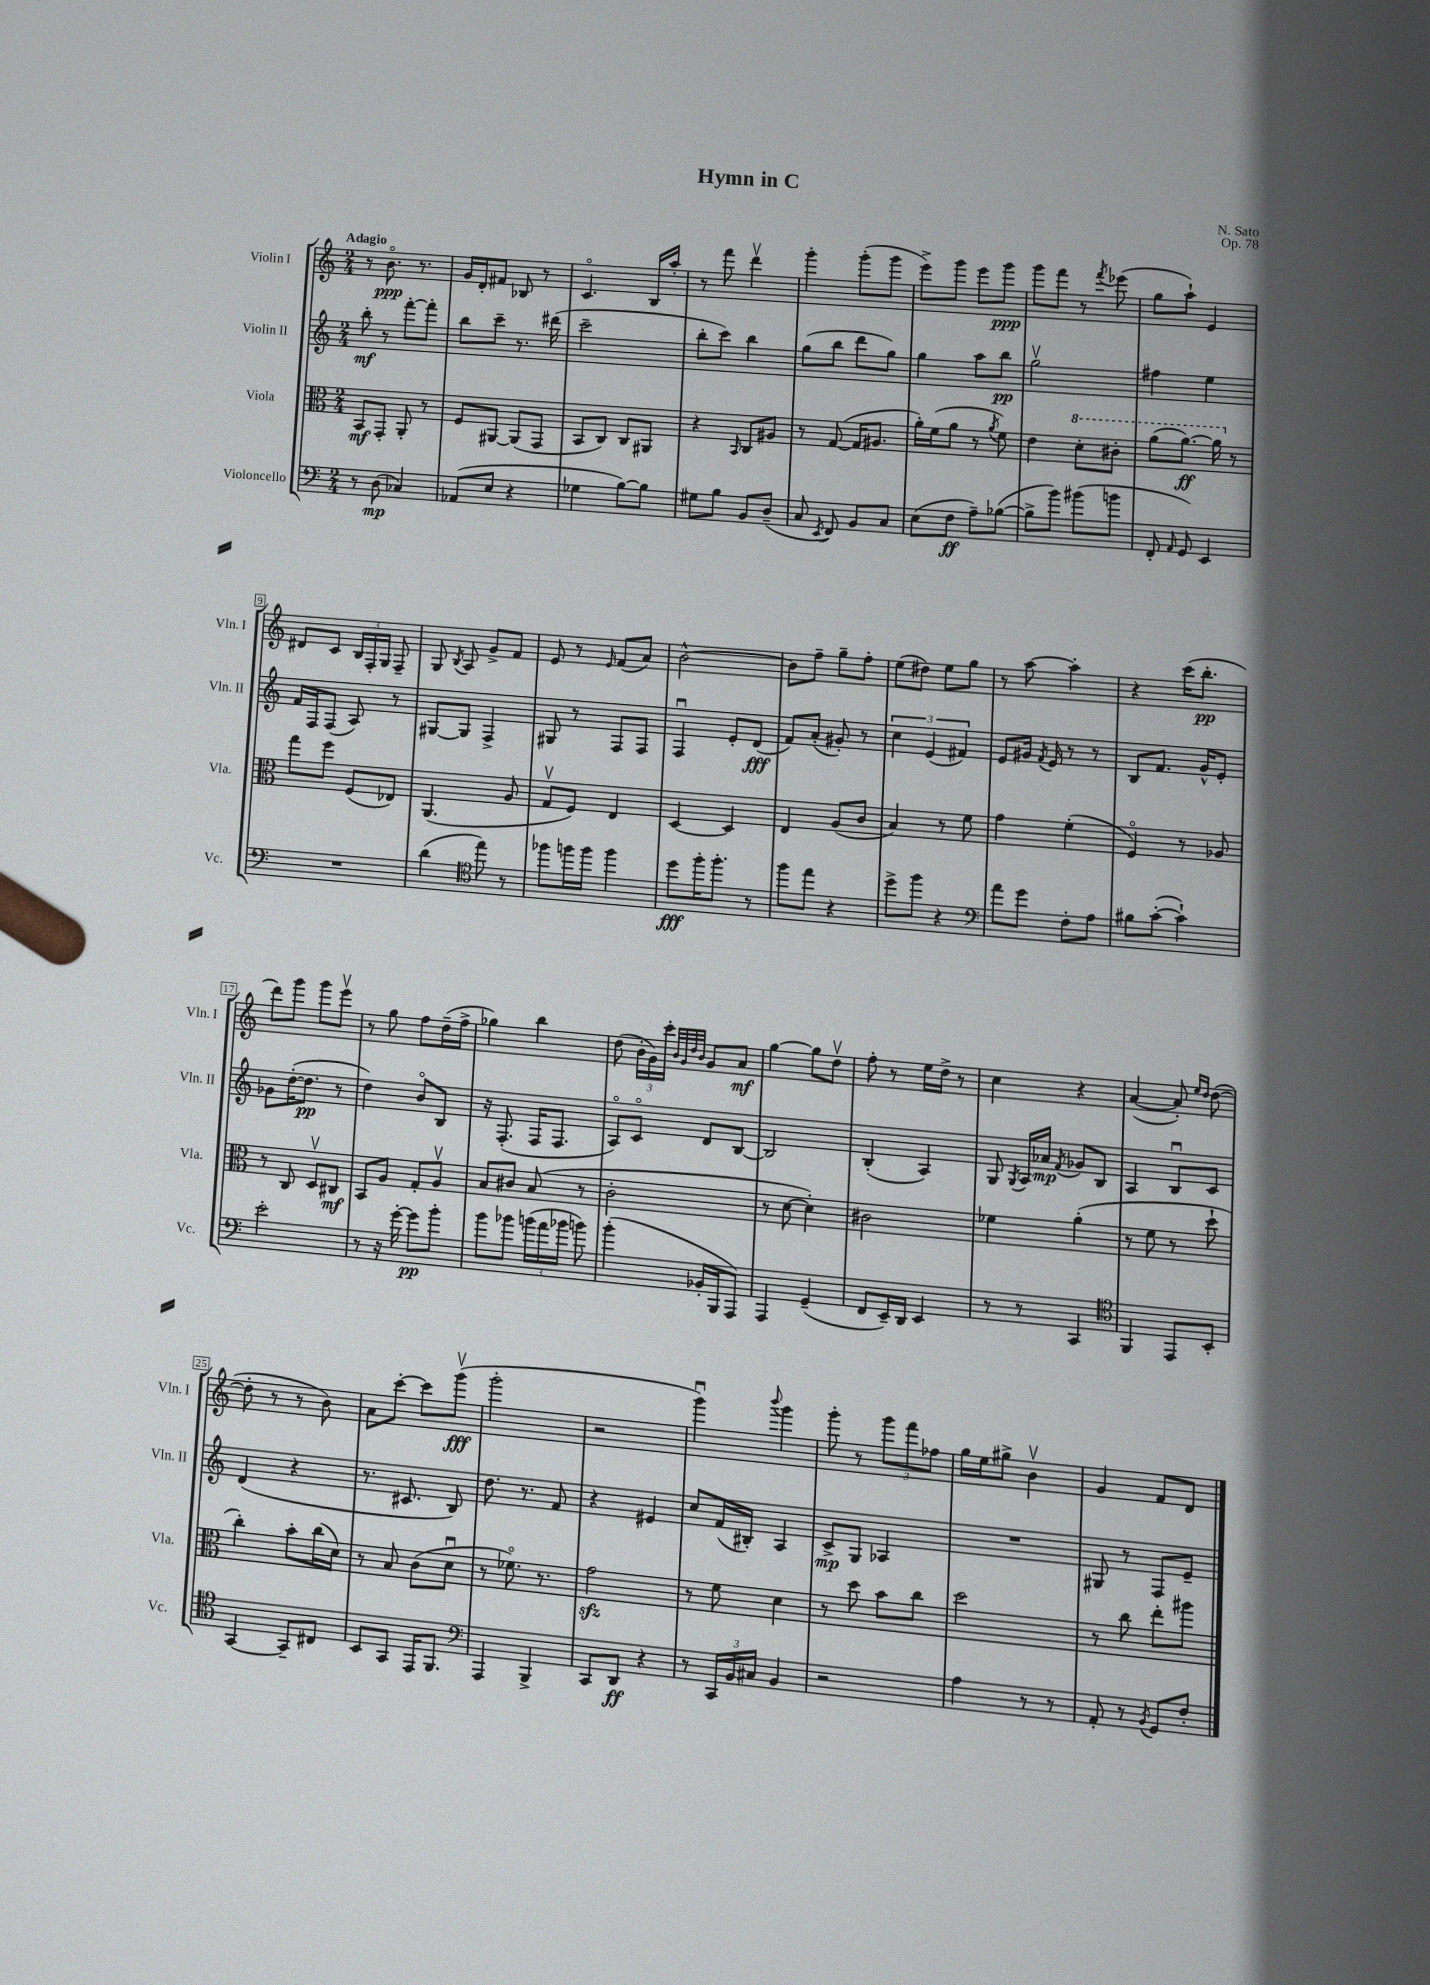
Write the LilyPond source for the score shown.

\header { title = "Hymn in C" composer = "N. Sato" opus = "Op. 78" }
<<
\new StaffGroup <<
\new Staff = "s0" \with { instrumentName = "Violin I" shortInstrumentName = "Vln. I" } {
    \clef treble \key c \major \numericTimeSignature \time 2/4 \tempo "Adagio"
    \autoBeamOff r8 b'8.\flageolet\ppp r8. |
    g'16[ d'16-. fis'8] bes8 r8 |
    c'4.\flageolet b16[ a''16]-. |
    r8 f'''8 d'''4\upbow |
    g'''4-. g'''8[-.( g'''8] |
    e'''8[->) g'''8] e'''8[ g'''8]\ppp |
    g'''8[ f'''8] r8 \acciaccatura { f'''8 } ees'''8( |
    g''8[ a''8]-!) e'4 |
    dis'8[ c'8] \tuplet 3/2 { b16[ f16-. g16] } f8-- |
    g8 \acciaccatura { b8 } a8 g'8[-> f'8] |
    e'8 r8 \grace { e'16 } f'8[( a'8]) |
    b'2~-^ |
    b'8[ f''8]-- g''8[-- f''8]-. |
    e''8[( dis''8]) e''8[ g''8] |
    r8 a''8~ a''4-. |
    r4 c'''16[( b''8.]-.\pp |
    d'''8[) g'''8] g'''8[ e'''8]\upbow |
    r8 g''8 f''8[ d''16--( f''16]-> |
    ges''4) b''4 |
    d''8( \tuplet 3/2 { b'16[-. g'16) c'''16]-. } \grace { b'32[ g'32 d''32 b'32] } g'8[ a'8]\mf |
    g''4~ g''8[ d''8]\upbow |
    f''8-. r8 e''16[ d''16]-> r8 |
    c''4 r4 |
    a'4~( a'8-.) \grace { e''16[ d''16] } d''8~( |
    d''8-. r8 r8 b'8) |
    a'8[ c'''8]~-. c'''8[ g'''8]\upbow\fff( |
    g'''2-. |
    r2 |
    g'''4\downbow) \appoggiatura { b'''8 } g'''4 |
    g'''8-. r8 \tuplet 3/2 { g'''8[ f'''8 fes''8] } |
    g''16[ e''16 gis''8]-> b'4\upbow |
    g'4 f'8[ d'8] \bar "|." |
}
\new Staff = "s1" \with { instrumentName = "Violin II" shortInstrumentName = "Vln. II" } {
    \clef treble \key c \major \numericTimeSignature \time 2/4
    \autoBeamOff b''8-.\mf r8 f'''8[~-. f'''8]-. |
    b''8[ c'''8]-- r8. dis'''16( |
    c'''2-- |
    b''8[-. c'''8]) b''4 |
    g''8[( b''8] d'''8[ g''8]) |
    g''4 a''8[ b''8]\pp |
    g''2\upbow |
    fis''4 e''4 |
    f'16[ f16 f8]( a8) r8 |
    gis8[~ gis8] f4-> |
    gis8 r8 f8[ f8] |
    f4\downbow e'8[-. d'8]\fff( |
    f'8[) a'8]-.( gis'8-.) r8 |
    \tuplet 3/2 { c''4 e'4( fis'4) } |
    e'8[ gis'16] \acciaccatura { f'8 } e'16 r8 r8 |
    b8[ f'8.] g'16[-^ e'8]-. |
    ges'8[ d''16~-.( d''8.]\pp r8 |
    d''4) b'8[\flageolet b8] |
    r16 f8.-.( f16[ f8.] |
    a8[\flageolet) c'8]\flageolet d'8[ b8]~ |
    b2 |
    b4-.( a4) |
    g8 \acciaccatura { g8 } a16[ aes'16]\mp \acciaccatura { f'8 } ges'8[ b8] |
    a4 b8[\downbow c'8] |
    d'4( r4 |
    r8. cis'8. b8) |
    d''8. r8. f'8 |
    r4 eis'4 |
    c''8[ f'16( bis16]-.) a4 |
    c'8[->\mp g8] aes4 |
    R2 |
    gis8 r8 f8[ e'8]-- \bar "|." |
}
\new Staff = "s2" \with { instrumentName = "Viola" shortInstrumentName = "Vla." } {
    \clef alto \key c \major \numericTimeSignature \time 2/4
    \autoBeamOff b,8[\mf g,8]-. a,8-. r8 |
    f8[ ais,8]~ ais,8[( g,8] |
    b,8[ c8]) c8[ ais,8] |
    r4 \grace { b,16 } c8[ ais8] |
    r8 g8~( g16[ ais8.] |
    a'16[-.) f'16( a'8] r8 \acciaccatura { a'8 } f'8) |
    e'4 \ottava #1 d''8[-. cis''8]-. |
    a''8[( a''8.]~\ff) a''16 \ottava #0 r8 |
    g''8[ f''8] f8[( ees8]) |
    a,4.( a8 |
    g8[\upbow f8]) e4 |
    d4~ d4 |
    e4 a8[( c'8] |
    b4) r8 f'8 |
    g'4 f'4-.( |
    f4\flageolet) r8 aes8 |
    r8 c8 d8[\upbow cis8]\mf |
    b,8[ a8] g8[-. a8]\upbow |
    b8[ cis'8] b8( r8 |
    c'2-. |
    r8 d'8~ d'4-.) |
    cis'2 |
    fes'4 a'4-.( |
    r8 f'8 r8 d''8-! |
    c''4-.) b'8[-. c''16( d'16]) |
    r8 b8 c'8[( d'8]\downbow |
    r8 fes'8.\flageolet) r8. |
    g'2\sfz |
    r8 f'8 d'4 |
    r8 d''8 b'8[ c''8] |
    d''2 |
    r8 c''8 e''8[-. ais''8] \bar "|." |
}
\new Staff = "s3" \with { instrumentName = "Violoncello" shortInstrumentName = "Vc." } {
    \clef bass \key c \major \numericTimeSignature \time 2/4
    \autoBeamOff r8 d8\mp( ces4) |
    aes,8[( e8] r4 |
    ges4 b8[~) b8] |
    gis8[ b8] b,8[ d8]--( |
    c8 \acciaccatura { e,8 } f,8) b,8[ c8] |
    e8[( f8]\ff a8[--) bes8]~( |
    bes8[-> b'8]) bis'8[( b'8] |
    f,8-. \grace { a,16 } g,8) e,4 |
    R2 |
    d'4( \clef tenor e''8) r8 |
    fes''8[ f''16 f''16] f''4 |
    d''8[\fff f''16-. f''8.]-. r8 |
    f''8[ e''8] r4 |
    d''8[-> f''8] r4 |
    \clef bass a'8[ g'8] f8[-. a8] |
    bis8[ c'8]~-.( c'4-!) |
    e'2-. |
    r8 r16 g'16~-. g'8[\pp b'8]-. |
    b'8[ bes'8] \tuplet 3/2 { b'16[( a'16 bes'16] } b'8) |
    b'4-.( bes,16[-. b,,16 a,,8]) |
    a,,4 g,4--( |
    f,8[ e,16--) d,16] e,4 |
    r8 r8 c,4 |
    \clef tenor f,4 e,8[ b,8]-. |
    g,4~ g,8[-- cis8] |
    b,8[ g,8] e,16[ f,8.] |
    \clef bass a,,4 b,,4-> |
    c,8[ d,8]\ff r4 |
    r8 \tuplet 3/2 { c,16[ b,16 cis16] } b,4 |
    r2 |
    a4 r8 r8 |
    a,8-. r8 \acciaccatura { b,8 } g,8[ f8]-. \bar "|." |
}
>>
>>
\layout { \context { \Score \override BarNumber.stencil = #(make-stencil-boxer 0.1 0.3 ly:text-interface::print) } }
